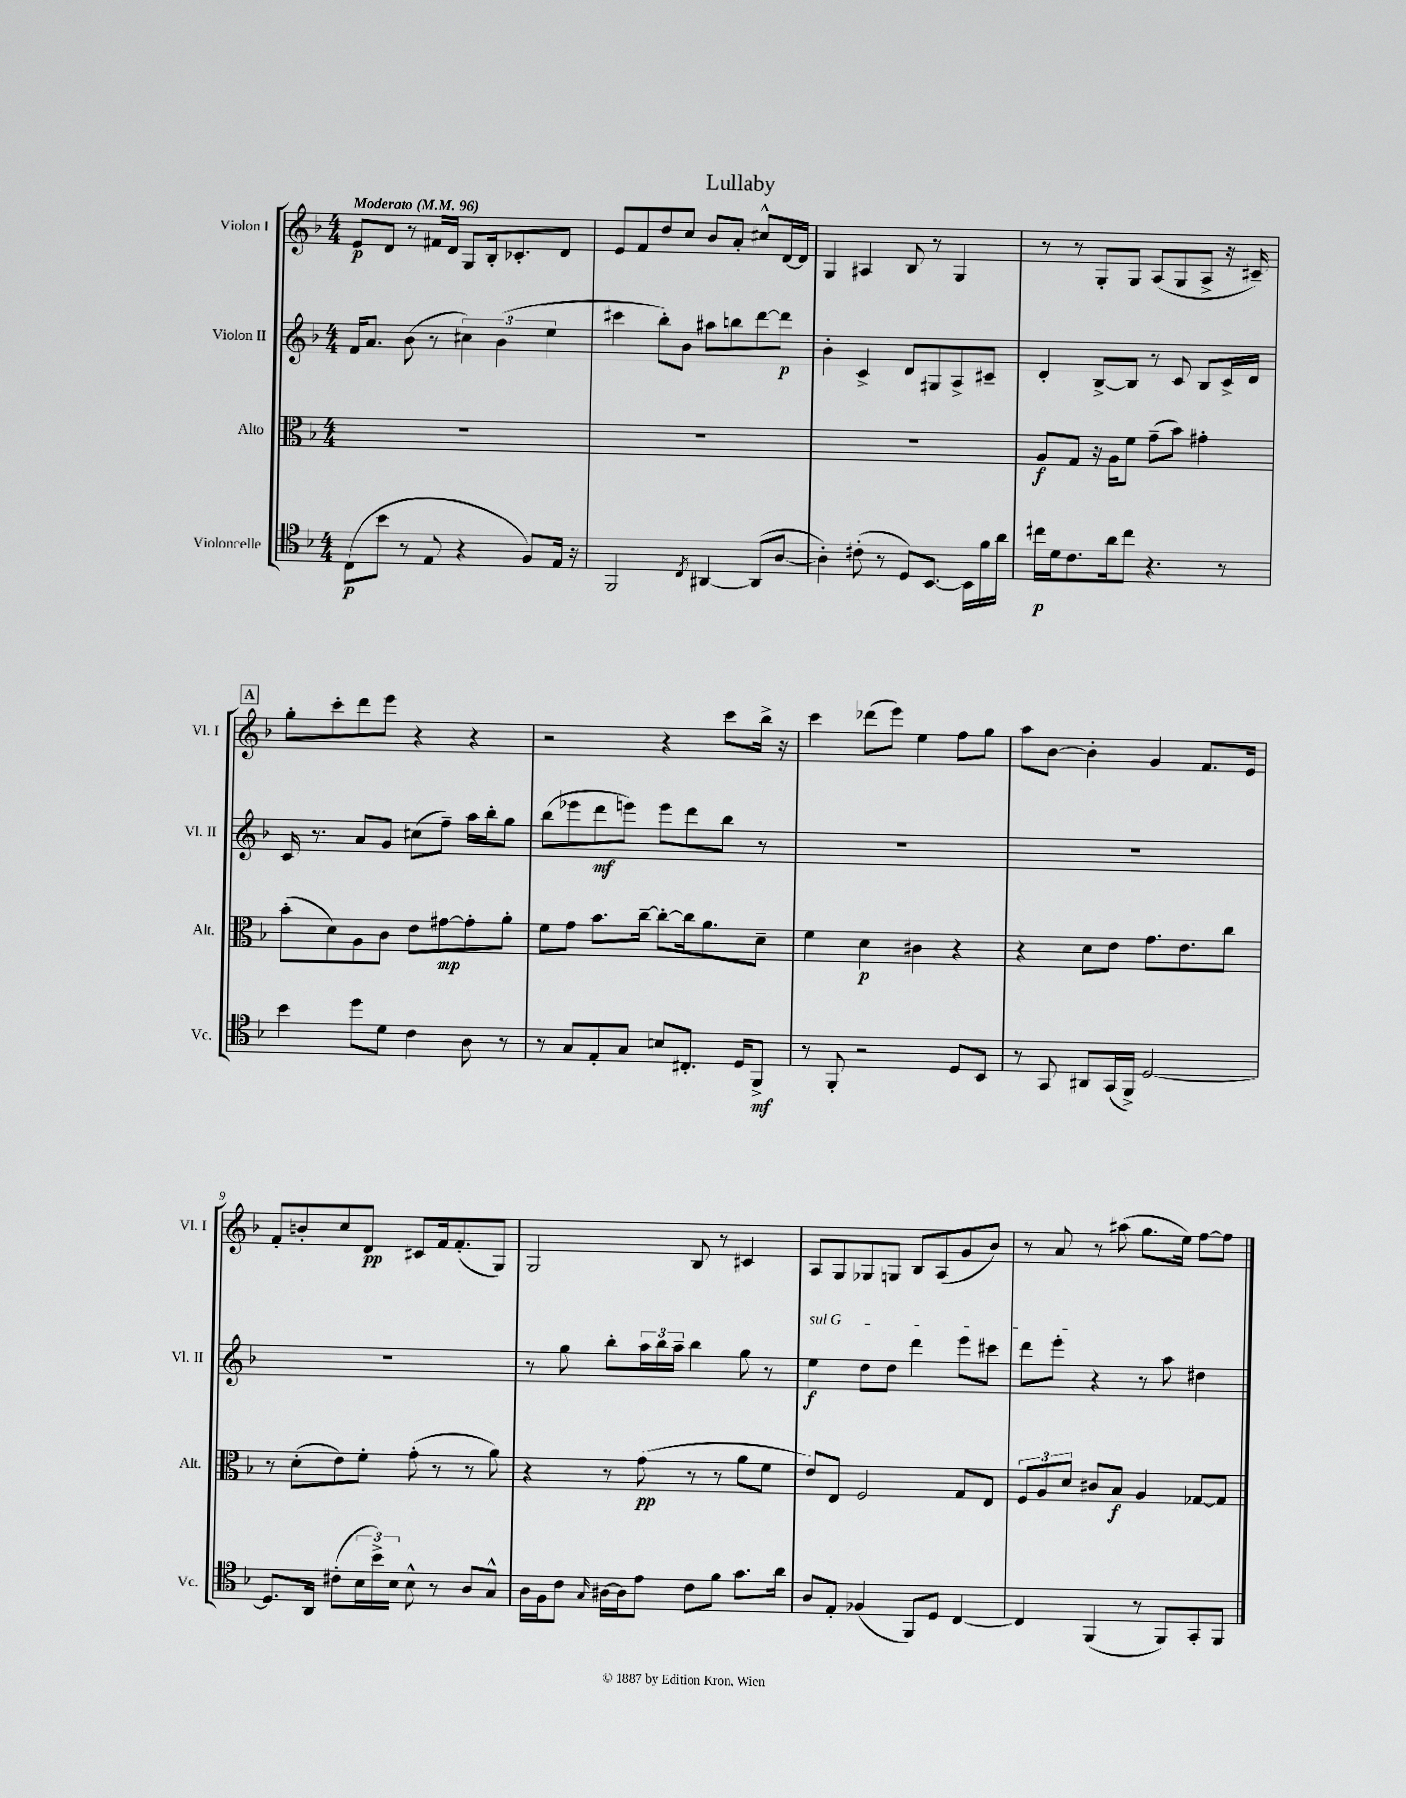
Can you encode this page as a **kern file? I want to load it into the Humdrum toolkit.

**kern	**kern	**kern	**kern
*staff4	*staff3	*staff2	*staff1
*clefC4	*clefC3	*clefG2	*clefG2
*k[b-]	*k[b-]	*k[b-]	*k[b-]
*M4/4	*M4/4	*M4/4	*M4/4
*MM96	*MM96	*MM96	*MM96
(8C	1r	16f	8e
.	.	8.a	.
8b-	.	.	8d
8r	.	(8b-	8r
8E	.	8r	16f#
.	.	.	16d
4r	.	6cc#)	8G
.	.	.	16B-'
.	.	(6b-	.
.	.	.	8.c-'
8F)	.	.	.
.	.	6ee	.
16E	.	.	8d
16r	.	.	.
=	=	=	=
2FF	1r	4ccc#	8e
.	.	.	8f
.	.	8bb-')	8dd
.	.	8b-	8cc
8qC	.	.	.
[4AA#	.	8aa#	8b-
.	.	8bb	8a'
(8AA#]	.	[8ddd	8cc#^^
[8A	.	8ddd]	[16d
.	.	.	16d]
=	=	=	=
4A'])	1r	4b-'	4G
(8c#'	.	4c^	4A#
8r	.	.	.
8D)	.	8d	8B-
[8.BB-	.	8G#	8r
.	.	8A^	4G
16BB-]	.	.	.
16f	.	8c#~	.
16a	.	.	.
=	=	=	=
16cc#	8A	4d'	8r
16d	.	.	.
8.c	8G	.	8r
.	16r	[8B-^	8G'
16a	16A	.	.
8cc#	8f	8B-]	8G
4.r	(8g~	8r	(8A
.	8b-)	8c	8G
.	4g#'	8B-	8A^
8r	.	16c^	16r
.	.	16d	16c#~)
=	=	=	=
4b-	(8b-'	16c	8gg'
.	.	8.r	.
.	8d)	.	8ccc'
8dd	8A	8a	8ddd
8d	8c	8g	8eee
4c	8e	(8cc#	4r
.	[8g#	8ff~)	.
8A	8g#']	16aa	4r
.	.	16bb-'	.
8r	8a'	8gg	.
=	=	=	=
8r	8f	(8bb-	2r
8G	8g	8eee-	.
8E'	8.b-	8ddd	.
8G	.	8eee)	.
.	[16cc~	.	.
8B	8cc'_	8eee	4r
8.C#'	16cc]	8ddd	.
.	8.a	.	.
.	.	8bb-	8ccc
16D	.	.	.
8FF^	8d~	8r	16bb-^
.	.	.	16r
=	=	=	=
8r	4f	1r	4ccc
8FF'	.	.	.
2r	4d	.	(8ddd-
.	.	.	8eee)
.	4c#	.	4ee
8D	4r	.	8ff
8BB-	.	.	8gg
=	=	=	=
8r	4r	1r	8aa
8GG	.	.	[8b-
8AA#	8d	.	4b-']
(16GG	8e	.	.
16FF^)	.	.	.
[2D	8.g	.	4g
.	8.e	.	.
.	.	.	8.f
.	8cc	.	.
.	.	.	16e
=	=	=	=
8.D]	8r	1r	8f'
.	(8d'	.	8b'
16AA	.	.	.
(8c#'	8e)	.	8cc
24B-	8f'	.	8d
24b-^)	.	.	.
24B-	.	.	.
8B-^^	(8g'	.	8c#
8r	8r	.	16f
.	.	.	(8.f'
8A	8r	.	.
8G^^	8a)	.	8G)
=	=	=	=
16A	4r	8r	2G
16F	.	.	.
8c	.	8gg	.
16qqG	.	.	.
[16A#	8r	8bb-'	.
16A#]	.	.	.
8e	(8g	24aa	.
.	.	24bb-	.
.	.	24aa~	.
8c	8r	4bb-	8B-
8f	8r	.	8r
8.g	8a	8gg	4c#
.	8f	8r	.
16a	.	.	.
=	=	=	=
8A	8e)	4ee	8A
8E'	8E	.	8G
(4F-	2F	8dd	8G-
.	.	8dd	8G
8FF)	.	4ddd	8B-
8D	.	.	(8A
[4C	8G	8eee	8g
.	8E	8ccc#	8b-)
=	=	=	=
4C]	12F	8ddd	8r
.	12A	.	.
.	.	8eee'	8a
.	12d	.	.
(4FF	8c#	4r	8r
.	8B-	.	(8aa#
8r	4A	8r	8.gg
8FF)	.	8aa	.
.	.	.	16ee)
8GG'	[8G-	4dd#	[8ff
8FF	8G-]	.	8ff]
==	==	==	==
*-	*-	*-	*-
